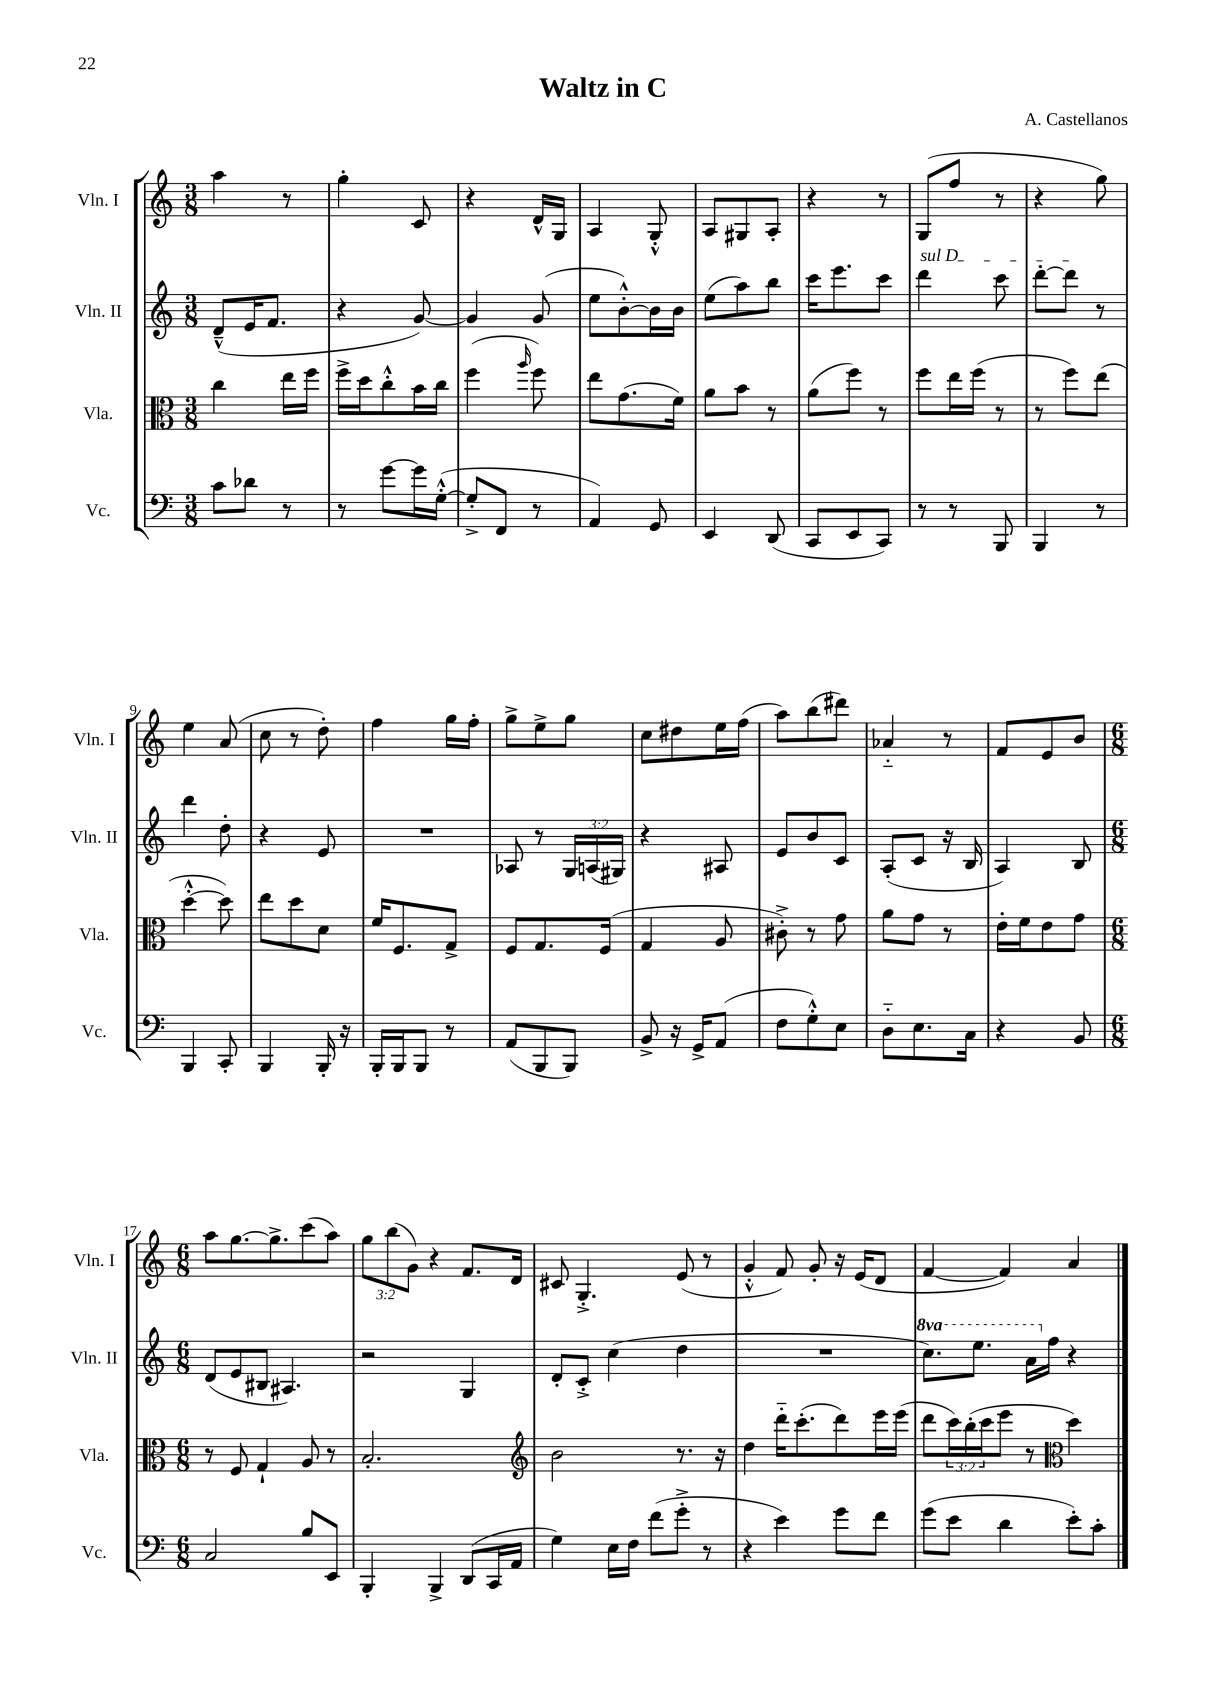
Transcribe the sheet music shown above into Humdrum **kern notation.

**kern	**kern	**kern	**kern
*part4	*part3	*part2	*part1
*staff4	*staff3	*staff2	*staff1
*I"Vc.	*I"Vla.	*I"Vln. II	*I"Vln. I
*I'Vc.	*I'Vla.	*I'Vln. II	*I'Vln. I
*clefF4	*clefC3	*clefG2	*clefG2
*k[]	*k[]	*k[]	*k[]
*M3/8	*M3/8	*M3/8	*M3/8
=1	=1	=1	=1
8c\L	4cc\	(8d~^^/L	4aa\
8d-X\J	.	16e/K	.
.	.	8.f/J	.
8r	16ee\LL	.	8r
.	16ff\JJ	.	.
=2	=2	=2	=2
8r	16ff^\LL	4r	4gg'\
.	16dd\J	.	.
[8g\L	8cc'^^\	.	.
16g\L]	16b\L	[8g/)	8c/
([16G'^^\JJ	16cc\JJ	.	.
=3	=3	=3	=3
8G'^/L]	(4ff\	4g/]	4r
8FF/J	.	.	.
.	16qqaa/	.	.
8r	8ff\)	(8g/	16d^^/LL
.	.	.	16G/JJ
=4	=4	=4	=4
4AA/)	8ee\L	8ee\L	4A/
.	(8.g\	[8b'^^\)	.
8GG/	.	16b\L]	8G'^^/
.	16f\Jk)	16b\JJ	.
=5	=5	=5	=5
4EE/	8a\L	(8ee\L	8A/L
.	8b\J	8aa\)	8G#X/
(8DD/	8r	8bb\J	8A'/J
=6	=6	=6	=6
8CC/L	(8a\L	16ccc\KL	4r
.	.	8.eee\	.
8EE/	8ff\J)	.	.
8CC/J)	8r	8ccc\J	8r
=7	=7	=7	=7
!	!	!LO:TX:a:i:t=sul D	!
8r	8ff\L	4ddd\	(8G/L
8r	16ee\L	.	8ff/J
.	(16ff\JJ	.	.
8BBB/	8r	8ccc\	8r
=8	=8	=8	=8
4BBB/	8r	[8ddd'\L	4r
.	8ff\L)	8ddd\J]	.
8r	(8ee\J	8r	8gg\)
!!LO:LB:g=z
=9	=9	=9	=9
4BBB/	[4dd'^^\	4ddd\	4ee\
8CC'/	8dd\])	8dd'\	(8a/
=10	=10	=10	=10
4BBB/	8ee\L	4r	8cc\
.	8dd\	.	8r
16BBB'/	8d\J	8e/	8dd'\)
16r	.	.	.
=11	=11	=11	=11
16BBB'/LL	16f/KL	4.r	4ff\
16BBB/J	8.F/	.	.
8BBB/J	.	.	.
8r	8G^/J	.	16gg\LL
.	.	.	16ff'\JJ
=12	=12	=12	=12
(8AA/L	8F/L	8A-X/	8gg^\L
8BBB/	8.G/	8r	8ee^\
8BBB/J)	.	24G/LL	8gg\J
.	.	(24An/	.
.	(16F/Jk	.	.
.	.	24G#X/JJ)	.
=13	=13	=13	=13
8BB^/	4G/	4r	8cc\L
16r	.	.	8dd#X\
16GG^/KL	.	.	.
(8AA/J	8A/	8A#X/	16ee\L
.	.	.	(16ff\JJ
=14	=14	=14	=14
8F\L	8c#X'^\)	8e/L	8aa\L)
8G'^^\)	8r	8b/	(8bb\
8E\J	8g\	8c/J	8ddd#X\J)
=15	=15	=15	=15
8D\L	8a\L	(8A'/L	4a-X/
8.E\	8g\J	8c/J	.
.	8r	16r	8r
16C\Jk	.	16B/	.
=16	=16	=16	=16
4r	16e'\LL	4A/)	8f/L
.	16f\J	.	.
.	8e\	.	8e/
8BB/	8g\J	8B/	8b/J
!!LO:LB:g=z
=17	=17	=17	=17
*M6/8	*M6/8	*M6/8	*M6/8
2C/	8r	(8d/L	8aa\L
.	8F/	8e/	[8.gg\
.	4G`/	8B#X/J	.
.	.	.	8.gg^\]
.	.	4.A#X/)	.
8B/L	8A/	.	(8ccc\
8EE/J	8r	.	8aa\J)
=18	=18	=18	=18
4BBB'/	2.B'/	2r	12gg\L
.	.	.	(12bb\
.	.	.	12g\J)
4BBB^/	.	.	4r
(8DD/L	.	4G/	8.f/L
16CC/L	.	.	.
16AA/JJ	.	.	16d/Jk
=19	=19	=19	=19
*	*clefG2	*	*
4G\)	2b\	8d'/L	8c#X/
.	.	8c'^/J	4.G'^/
16E\LL	.	(4cc\	.
16F\JJ	.	.	.
(8f\L	.	.	.
8g'^\J	8.r	4dd\	(8e/
8r	.	.	8r
.	16r	.	.
=20	=20	=20	=20
4r	4dd\	2.r	4g'^^/
4e\)	16ddd\KL	.	8f/)
.	(8.ccc'\	.	.
.	.	.	8g'/
8g\L	8ddd\)	.	16r
.	.	.	(16e/KL
8f\J	16eee\L	.	8d/J
.	(16eee\JJ	.	.
=21	=21	=21	=21
*	*	*8va	*
(8g\L	8ddd\L	8.ccc\L)	[4f/
8e\J	24ccc\L)	.	.
.	(24bb'\	.	.
.	.	8.eee\J	.
.	24ccc\J	.	.
4d\	8eee\J	.	4f/])
.	8r	16aa\LL	.
*	*	*X8va	*
.	.	16ff\JJ	.
*	*clefC3	*	*
8e'\L)	4dd\)	4r	4a/
8c'\J	.	.	.
==	==	==	==
*-	*-	*-	*-
